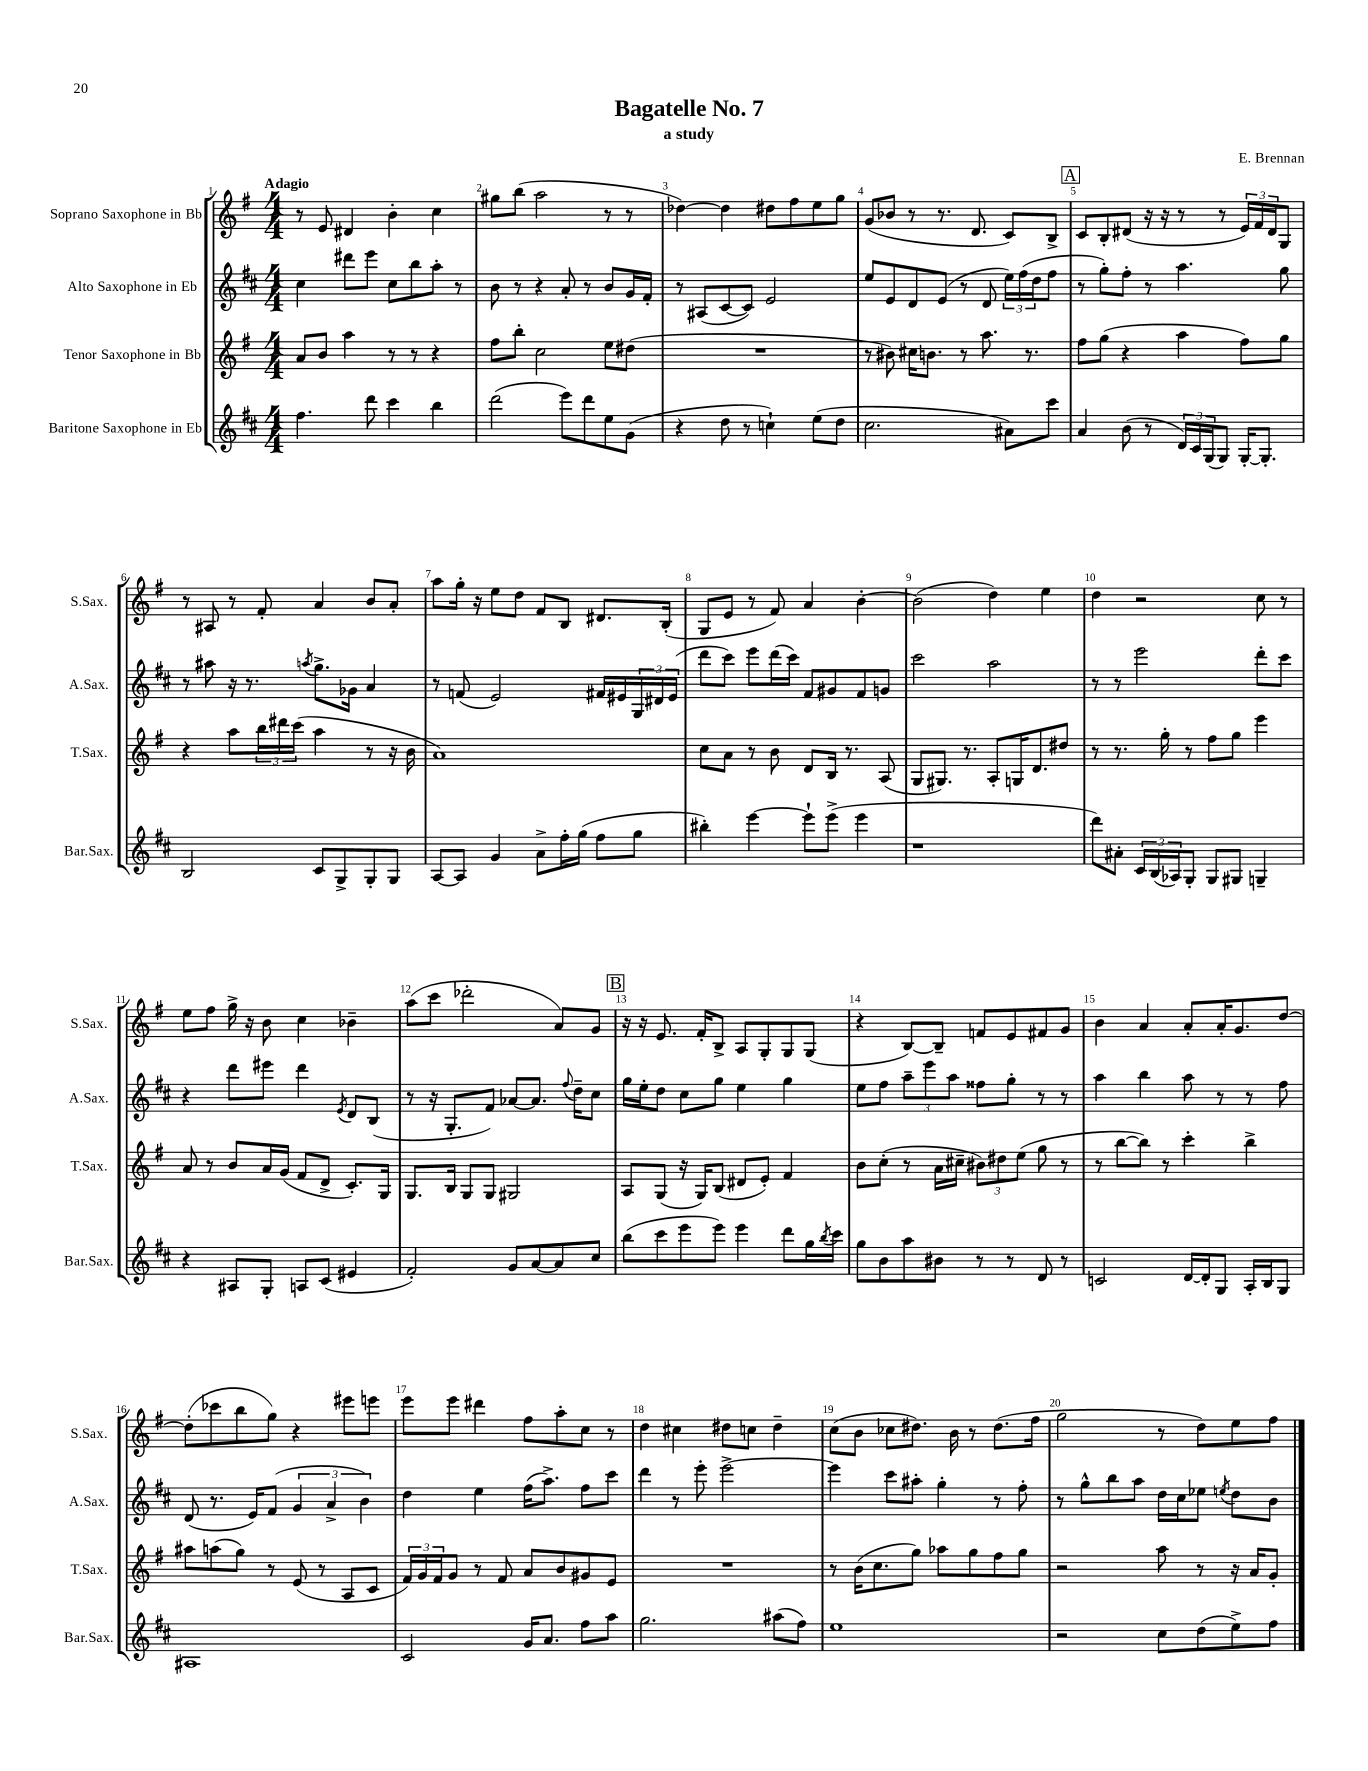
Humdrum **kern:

**kern	**kern	**kern	**kern
*staff4	*staff3	*staff2	*staff1
*clefG2	*clefG2	*clefG2	*clefG2
*k[f#c#]	*k[f#]	*k[f#c#]	*k[f#]
*M4/4	*M4/4	*M4/4	*M4/4
4.ff#	8a	4cc#	8r
.	8b	.	8e
.	4aa	8ddd#	4d#
8ddd	.	8eee	.
4ccc#	8r	8cc#	4b'
.	8r	8bb	.
4bb	4r	8aa'	4cc
.	.	8r	.
=	=	=	=
(2ddd	8ff#	8b	8gg#
.	8bb'	8r	(8bb
.	2cc	4r	2aa
8eee)	.	8a'	.
8ddd	.	8r	.
8ee	8ee	8b	8r
(8g	(8dd#	16g	8r
.	.	16f#'	.
=	=	=	=
4r	1r	8r	[4dd-)
.	.	(8A#	.
8dd	.	[8c#	4dd-]
8r	.	8c#])	.
4cc`)	.	2e	8dd#
.	.	.	8ff#
(8ee	.	.	8ee
8dd	.	.	8gg
=	=	=	=
2.cc#	8r	8ee	(8g
.	8b#)	8e	8b-
.	16cc#	8d	8r
.	8.b	.	.
.	.	(8e	8.r
.	8r	8r	.
.	.	.	8.d
.	8.aa	8d	.
8a#)	.	24ee)	8c)
.	.	(24ff#	.
.	8.r	.	.
.	.	24dd	.
8ccc#	.	8ff#	8B^
=	=	=	=
4a	8ff#	8r	8c
.	(8gg	8gg')	8B'
(8b	4r	8ff#'	(8d#
8r	.	8r	16r
.	.	.	16r
24d)	4aa	4.aa	8r
24c#	.	.	.
(24G	.	.	.
8G)	.	.	8r
[16G'	8ff#)	.	24e)
.	.	.	24f#
8.G']	.	.	.
.	.	.	24d#
.	8gg	8gg	8G
=	=	=	=
2B	4r	8r	8r
.	.	8aa#	8A#
.	8aa	16r	8r
.	.	8.r	.
.	24bb	.	8f#'
.	24ddd#	.	.
.	(24ccc	.	.
.	.	8qaa	.
8c#	4aa	8.gg^	4a
8G^	.	.	.
.	.	16g-	.
8G'	8r	4a	8b
8G	16r	.	8a'
.	16b	.	.
=	=	=	=
[8A	1a)	8r	8aa
8A]	.	(8f	16gg'
.	.	.	16r
4g	.	2e)	8ee
.	.	.	8dd
8a^	.	.	8f#
16ff#'	.	.	8B
(16gg	.	.	.
8ff#	.	16f#	8.d#
.	.	16e#	.
8gg	.	24G	.
.	.	24d#	.
.	.	.	(16B'
.	.	(24e#	.
=	=	=	=
4bb#')	8cc	8ddd	8G
.	8a	8ccc#)	8e
[4eee	8r	8eee	8r
.	8b	(16ddd	8f#)
.	.	16ccc#)	.
8eee`]	8d	8f#	4a
(8eee^	16B	8g#	.
.	8.r	.	.
4eee	.	8f#	[4b'
.	(8A	8g	.
=	=	=	=
1r	8G	2ccc#	(2b]
.	8.G#)	.	.
.	8.r	.	.
.	8A'	2aa	4dd)
.	16G	.	.
.	8.d	.	.
.	.	.	4ee
.	8dd#	.	.
=	=	=	=
8ddd)	8r	8r	4dd
8a#'	8.r	8r	.
24c#	.	2eee	2r
(24B	.	.	.
.	16gg'	.	.
24A-)	.	.	.
8G'	8r	.	.
8G	8ff#	.	.
8G#	8gg	.	.
4G~	4eee	8ddd'	8cc
.	.	8ccc#	8r
=	=	=	=
4r	8a	4r	8ee
.	8r	.	8ff#
8A#	8b	8ddd	16gg^
.	.	.	16r
8G'	16a	8eee#	8b
.	(16g	.	.
8A	8f#	4ddd	4cc
(8c#	8d^	.	.
.	.	8qe	.
4e#	8.c')	8d	4b-~
.	.	(8B	.
.	16G	.	.
=	=	=	=
2f#')	8.G	8r	(8aa
.	.	16r	8ccc
.	16B	8.G'	.
.	8G	.	2ddd-'
.	8G	8f#)	.
8g	2G#	[8a-	.
[8a	.	8.a-]	.
8a]	.	.	8a)
.	.	8qqff#	.
.	.	16dd~	.
8cc#	.	8cc#	8g
=	=	=	=
(8bb	8A	16gg	16r
.	.	16ee'	16r
8ccc#	(8G	8dd	8.e
8eee	16r	8cc#	.
.	16G)	.	16f#'
8eee)	(8B	8gg	8B^
4eee	8d#	4ee	8A
.	8e')	.	8G'
8ddd	4f#	4gg	8G
16gg	.	.	(8G
8qbb	.	.	.
16ccc#	.	.	.
=	=	=	=
8gg	8b	8ee	4r
8b	(8cc'	8ff#	.
8aa	8r	12aa~	[8B)
.	.	12eee	.
8b#	16a	.	8B~]
.	.	12aa	.
.	16cc#~	.	.
8r	12b#)	8ff##	8f
.	12dd#	.	.
8r	.	8gg'	8e
.	(12ee	.	.
8d	8gg	8r	8f#
8r	8r	8r	8g
=	=	=	=
2c	8r	4aa	4b
.	[8bb	.	.
.	8bb])	4bb	4a
.	8r	.	.
[16d	4ccc'	8aa	8a'
16d']	.	.	.
8G	.	8r	16a'
.	.	.	8.g
16A'	4bb^	8r	.
16B	.	.	.
8G	.	8ff#	[8dd
=	=	=	=
1A#	8aa#	(8d	(8dd']
.	(8aa	8.r	8ccc-
.	8gg)	.	8bb
.	.	16e)	.
.	8r	(8f#	8gg)
.	(8e	6g	4r
.	8r	.	.
.	.	6a^	.
.	8A	.	8eee#
.	.	6b)	.
.	8c	.	8eee
=	=	=	=
2c#	24f#)	4dd	8eee
.	24g	.	.
.	24f#	.	.
.	8g	.	8eee
.	8r	4ee	4ddd#
.	8f#	.	.
16g	8a	(16ff#	8ff#
8.a	.	8.aa^)	.
.	8b	.	8aa'
8ff#	8g#	8ff#	8cc
8aa	8e	8ccc#	8r
=	=	=	=
2.gg	1r	4ddd	4dd
.	.	8r	4cc#
.	.	8eee'	.
.	.	[2eee^	8dd#
.	.	.	8cc
(8aa#	.	.	4dd#~
8ff#)	.	.	.
=	=	=	=
1ee	8r	4eee]	(8cc
.	(16b	.	8b
.	8.cc	.	.
.	.	8ccc#	8cc-
.	8gg)	8aa#'	8.dd#)
.	8aa-	4gg'	.
.	.	.	16b
.	8gg	.	8r
.	8ff#	8r	(8.dd#
.	8gg	8ff#'	.
.	.	.	16ff#
=	=	=	=
2r	2r	8r	2gg
.	.	8gg^^	.
.	.	8bb	.
.	.	8aa	.
8cc#	8aa	16dd	8r
.	.	16cc#	.
(8dd	8r	8ee-	8dd)
.	.	8qee	.
8ee^)	16r	8dd	8ee
.	16a	.	.
8ff#	8g'	8b	8ff#
==	==	==	==
*-	*-	*-	*-
